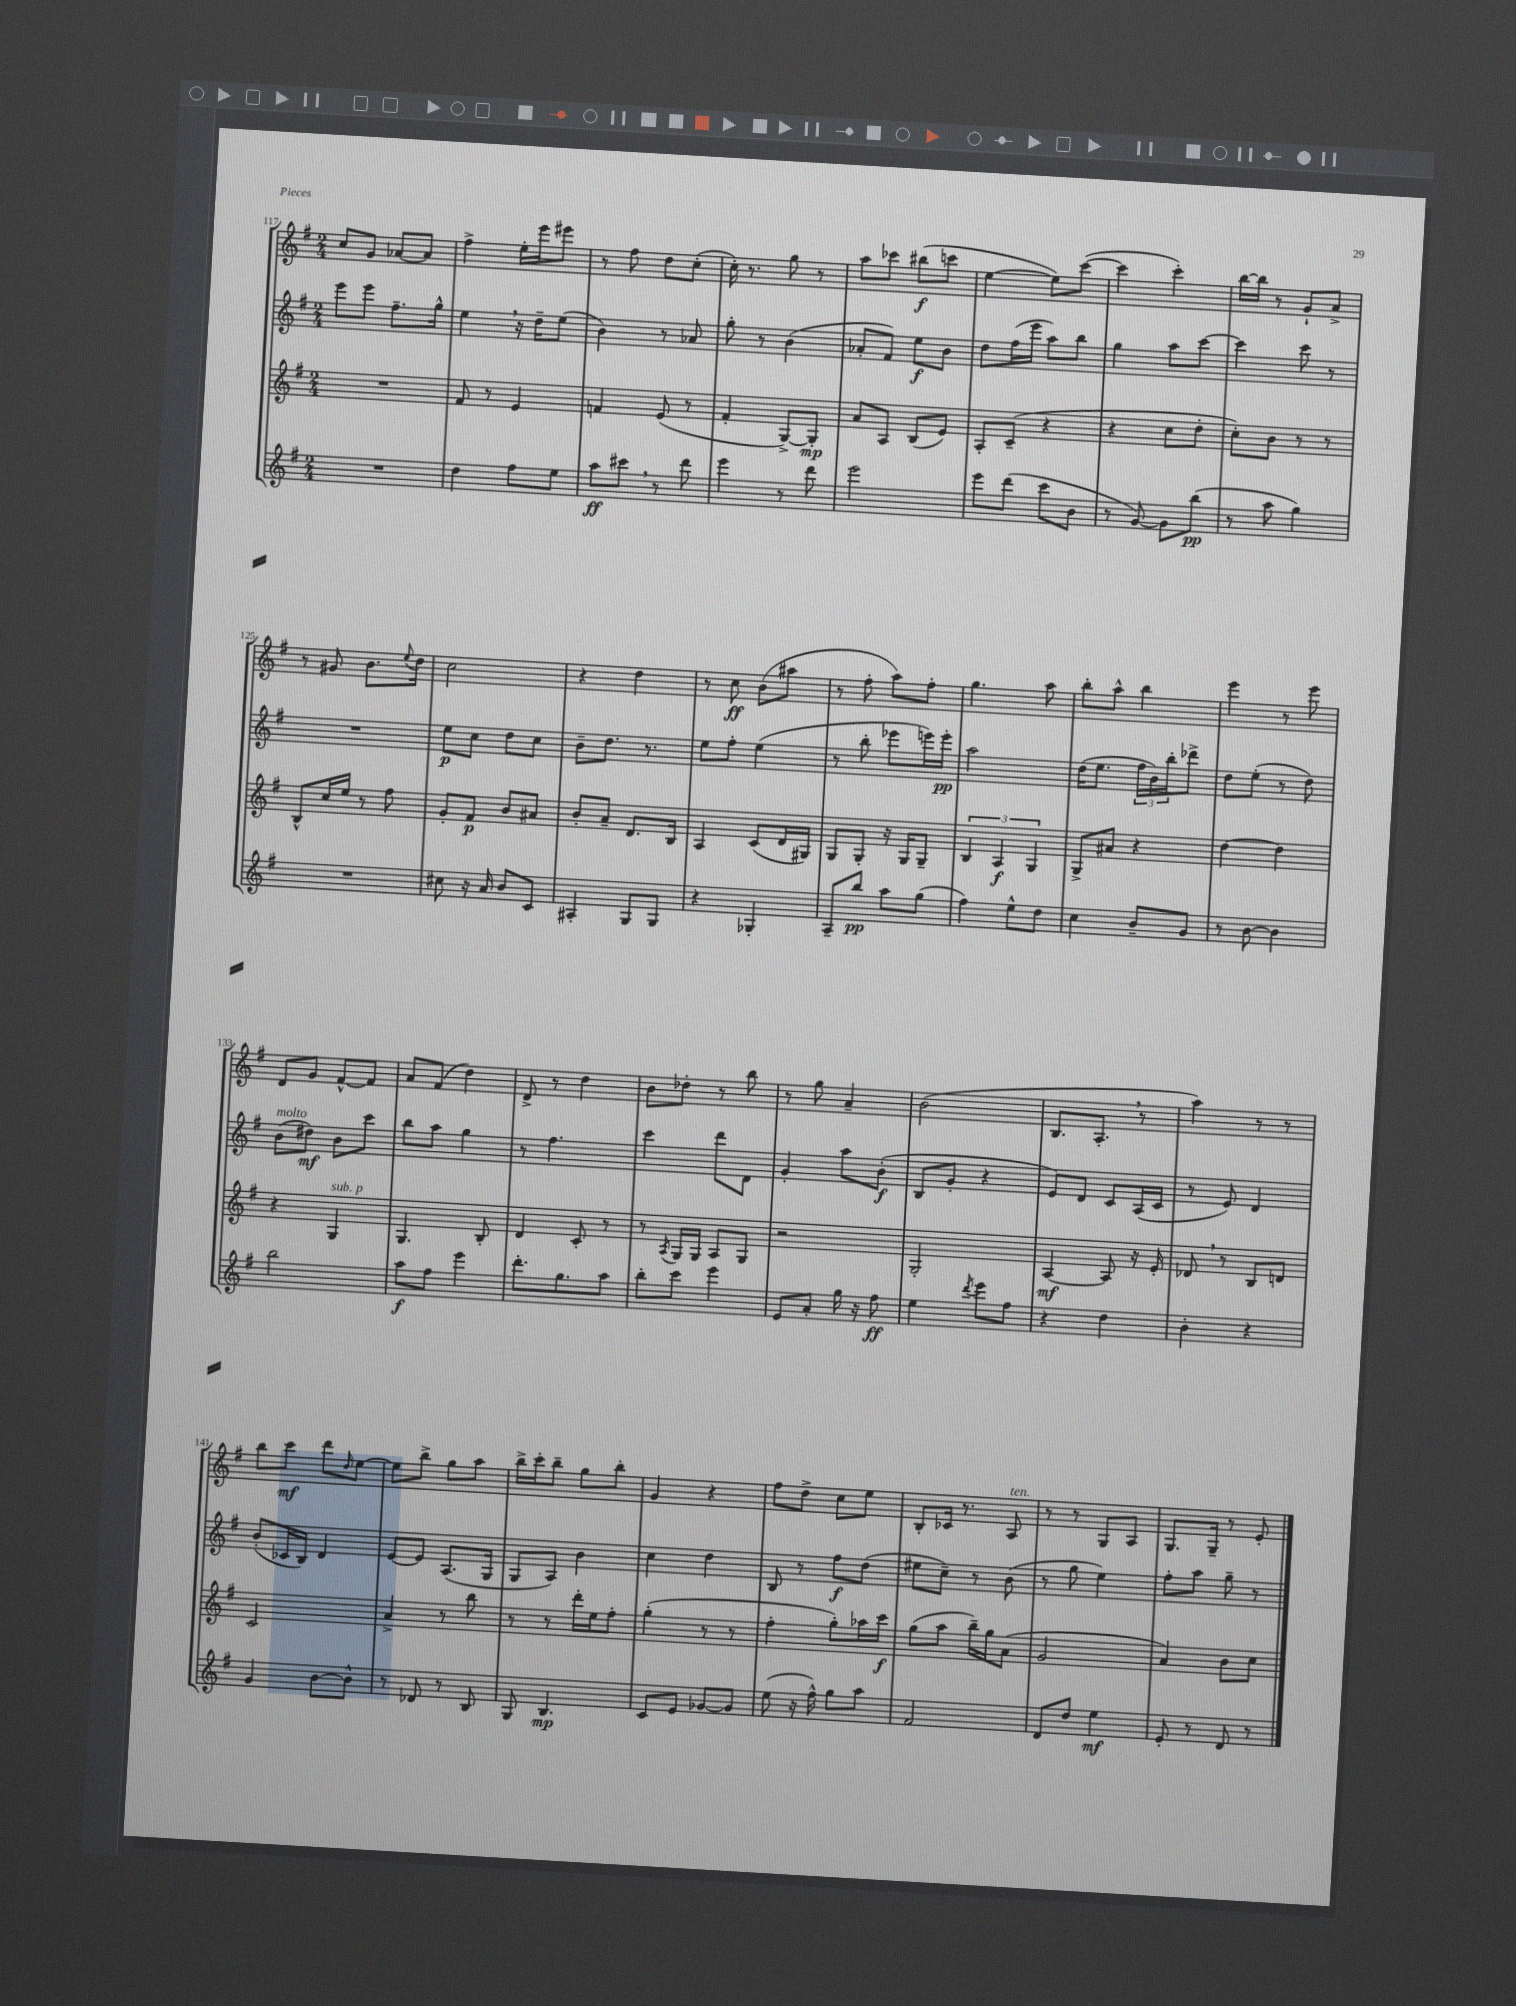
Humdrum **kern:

**kern	**kern	**kern	**kern
*staff4	*staff3	*staff2	*staff1
*clefG2	*clefG2	*clefG2	*clefG2
*k[f#]	*k[f#]	*k[f#]	*k[f#]
*M2/4	*M2/4	*M2/4	*M2/4
2r	2r	8eee	8cc
.	.	8eee	8g
.	.	8.ff#~	[8a-
.	.	.	8a-]
.	.	16gg^^	.
=	=	=	=
4dd	8f#	4ee	4ff#^
.	8r	.	.
8ff#	4e	16r	16ee'
.	.	16dd~	16eee
8ee	.	(8ee	8eee#
=	=	=	=
8aa	4f	4b)	8r
8ccc#	.	.	8ff#
8r	(8e	8r	8dd
8ddd	8r	8a-	(8cc'
=	=	=	=
4eee	4f#'	8gg'	16cc')
.	.	.	8.r
.	.	8r	.
8r	[8G^)	(4b	8gg
8ddd	8G']	.	8r
=	=	=	=
2eee	8a	8a-'	8aa
.	8A	8f#)	8ccc-
.	(8B	8ee	(8bb#
.	8e)	8b	8ccc
=	=	=	=
8eee	8A'	8dd	[4ee
(8ddd	(8c~	(16ff#	.
.	.	16eee	.
8ccc	4r	8aa)	8ee])
8b	.	8bb	([8ccc
=	=	=	=
8r	4r	4gg	4ccc]
[8g)	.	.	.
8g]	8cc	8aa	4ccc')
(8bb	8dd'	[8ccc	.
=	=	=	=
8r	8cc')	4ccc]	[16bb
.	.	.	16bb]
8aa	8b	.	8r
4gg)	8r	8ccc	8g`
.	8r	8r	8a^
=	=	=	=
2r	8B^^	2r	8r
.	16cc	.	8g#
.	16ee	.	.
.	8r	.	8.b
.	8ff#	.	.
.	.	.	8qqee
.	.	.	16dd
=	=	=	=
8cc#	8g'	8ee	2cc
16r	8f#	8cc	.
16a	.	.	.
8b	8b	8dd	.
8c	8a#	8cc	.
=	=	=	=
4A#'	8b'	8b~	4r
.	8a~	8.dd	.
8G	8.d	.	4dd
.	.	8.r	.
8G	.	.	.
.	16B	.	.
=	=	=	=
4r	4A	8ee	8r
.	.	8ff#'	8cc
4G-'	(8c	(4ee	(8b
.	16d	.	8aa#
.	16G#)	.	.
=	=	=	=
8A~	8G	8r	8r
8bb	8G'	8bb'	8ff#'
8aa	16r	8eee-	8aa)
.	16G	.	.
(8gg	8G~	16eee)	8ff#'
.	.	16eee'	.
=	=	=	=
4ff#)	6B	2aa	4.gg
.	6A	.	.
8ee^^	.	.	.
.	6G	.	.
8dd	.	.	8aa
=	=	=	=
4cc	8G^	(16dd	8bb'
.	.	8.ee	.
.	8a#	.	8aa^^
8b~	4r	24ff#	4bb
.	.	24b)	.
.	.	24bb'	.
8g	.	8ddd-^	.
=	=	=	=
8r	[4dd	8dd	4eee
[8b	.	(8ee'	.
4b]	4dd]	8r	8r
.	.	8dd)	8eee
=	=	=	=
2bb	4r	(8b	8d
.	.	8dd#)	8g
.	4G	8b	[8f#^^
.	.	8ccc	8f#]
=	=	=	=
8aa	4.G	8bb	8a
8ff#	.	8aa	(8f#
4eee	.	4gg	4dd)
.	8B'	.	.
=	=	=	=
8.ddd'	4d	8r	8d^
.	.	4.ff#	8r
8.gg	.	.	.
.	8c'	.	4dd
8aa	8r	.	.
=	=	=	=
8bb'	8r	4ccc	8b
.	8qA	.	.
8ccc	16G	.	8dd-'
.	16G	.	.
4eee	8A	8ddd	8r
.	8G	8d	8bb
=	=	=	=
8e	2r	4g'	8r
8a'	.	.	8gg
16gg	.	8aa	4a~
16r	.	.	.
8ff#	.	(8b'	.
=	=	=	=
4ee	2G'	8B	(2b
.	.	8g'	.
8qddd	.	.	.
8eee	.	4r	.
8ff#	.	.	.
=	=	=	=
4r	[4A	8e)	8.B
.	.	8d	.
.	.	.	8.A'
4dd	8A]	8c	.
.	16r	(16A	8r
.	16e'	16c	.
=	=	=	=
4b'	8d-	8r	4aa)
.	8r	8e)	.
4r	8B	4d	8r
.	8d	.	8r
=	=	=	=
4g	2c	(8b'	8bb
.	.	16c-	8ccc
.	.	16B)	.
[8b	.	4d	8ddd
.	.	.	16qqdd
8b^^]	.	.	[8ee
=	=	=	=
8r	4a^	[8e	8ee]
8d-	.	8e]	8bb^
8r	8r	(8.A	8gg
8B	8bb	.	8aa
.	.	16G	.
=	=	=	=
8G	8r	8G	16bb^
.	.	.	16ccc'
4.B	8r	8A)	8bb~
.	16ddd'	4b	8gg
.	16ee	.	.
.	8ff#'	.	8bb'
=	=	=	=
8c	(4gg'	4cc	4g
8e	.	.	.
[8g-	8r	4dd	4r
8g-]	8r	.	.
=	=	=	=
(8ee	4ff#'	8B	8ff#
16r	.	8r	8dd^
16ff#^^)	.	.	.
8gg	8gg')	8ff#	8cc
8aa	16aa-	(8dd	8ee
.	16ccc	.	.
=	=	=	=
2f#	(8gg	8ee#	8B'
.	8aa	8cc~)	16c-
.	.	.	8.r
.	16bb~)	8r	.
.	16gg	.	.
.	(8a	(8b	8A
=	=	=	=
8d	2g	8r	8r
8dd	.	8gg	8r
4ee	.	4ee)	8G
.	.	.	8A
=	=	=	=
8e'	4a)	8ff#'	8.G
8r	.	8aa	.
.	.	.	16G~
8d	8b	8gg~	8r
8r	8cc	8r	8e'
==	==	==	==
*-	*-	*-	*-
